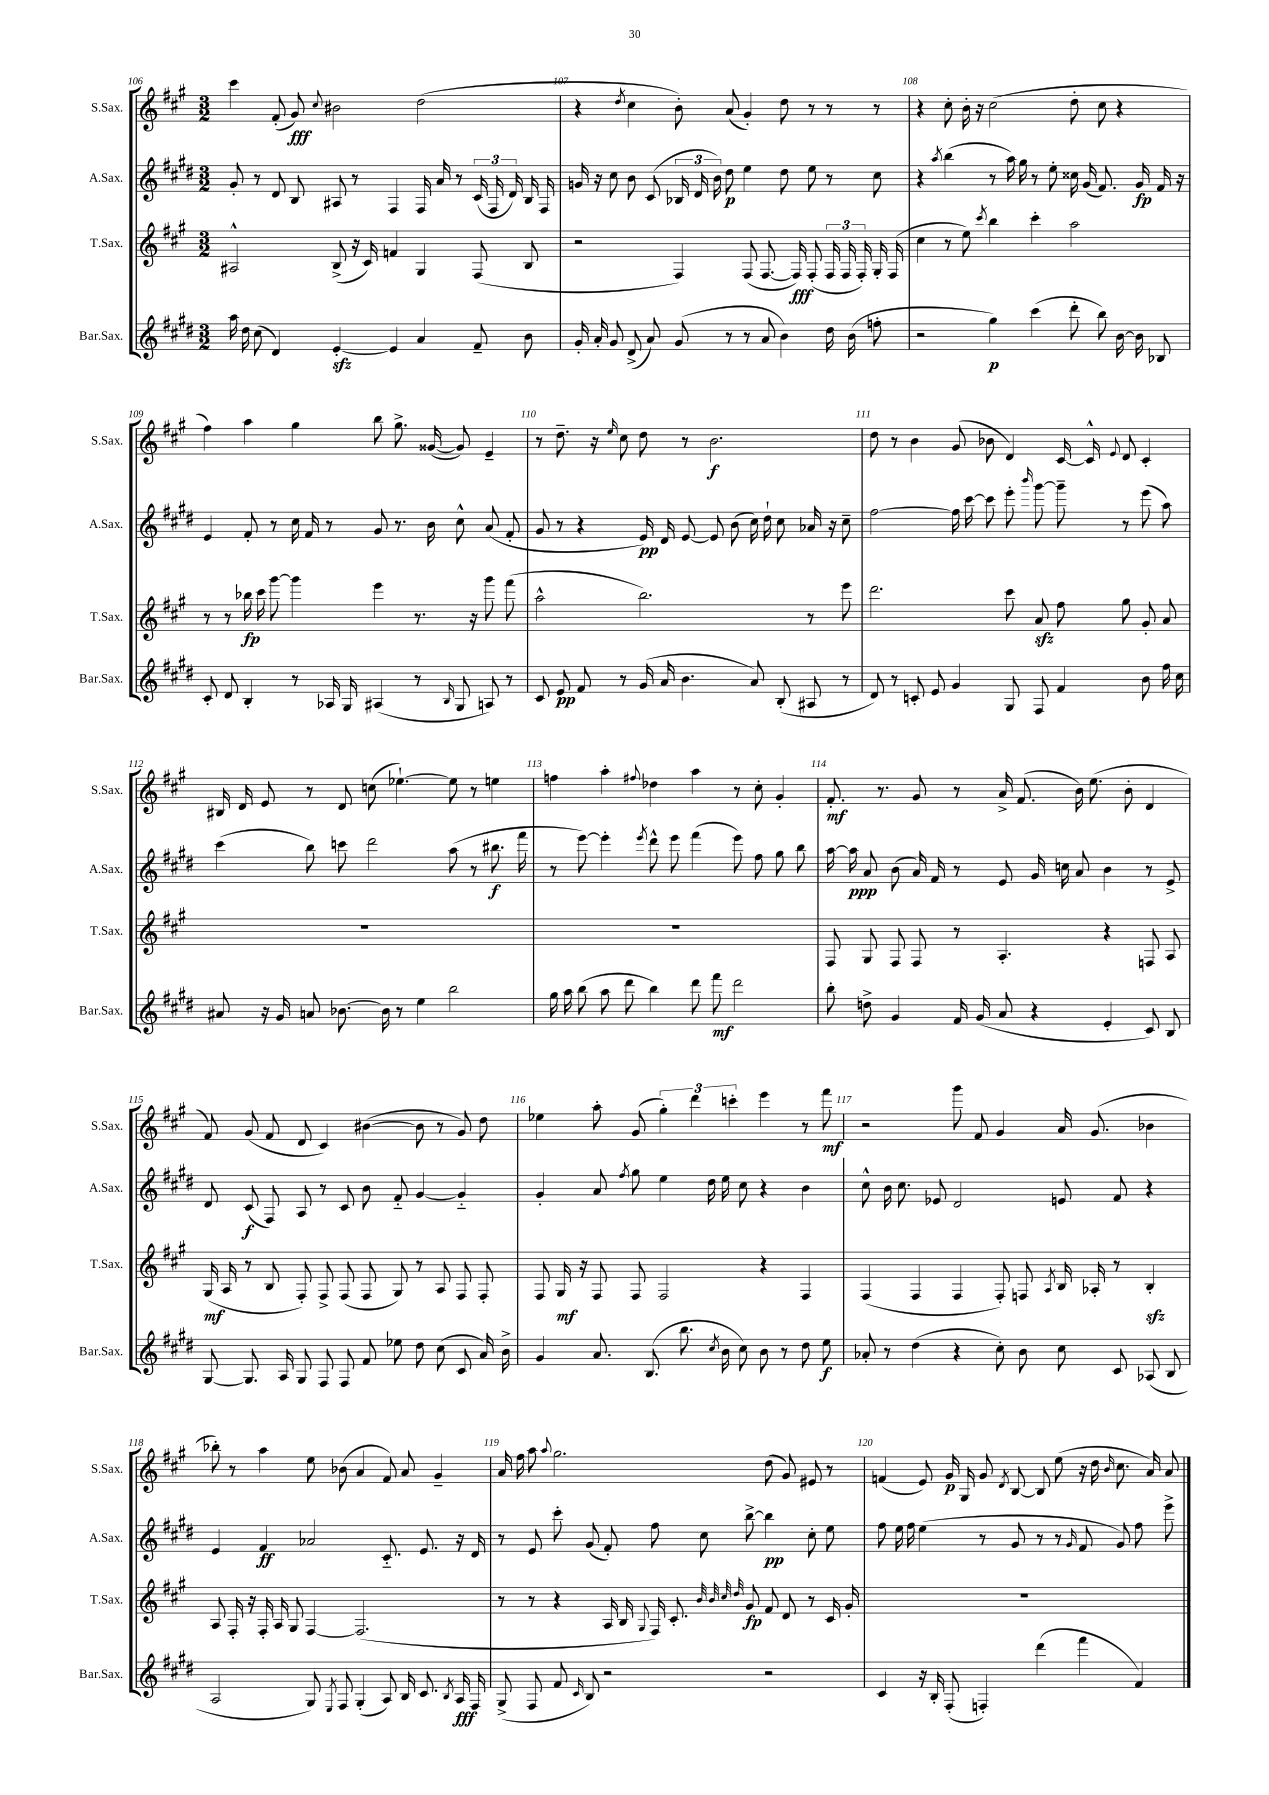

**kern	**kern	**kern	**kern
*staff4	*staff3	*staff2	*staff1
*clefG2	*clefG2	*clefG2	*clefG2
*k[f#c#g#d#]	*k[f#c#g#]	*k[f#c#g#d#]	*k[f#c#g#]
*M3/2	*M3/2	*M3/2	*M3/2
16aa\	2A#^^/	8g#'/	4ccc#\
16dd#\	.	.	.
(8cc#\	.	8r	.
4d#/)	.	8d#/	(8f#'/
.	.	8B/	8g#/)
.	.	.	8qqcc#/
[4e'/	(8B^/	8A#/	2b#\
.	16r	8r	.
.	16c#/)	.	.
4e/]	4f/	4F#/	.
4a/	4G#/	16F#/	(2dd\
.	.	16a/	.
.	.	8r	.
8f#~/	(8F#/	(24c#/	.
.	.	24F#/	.
.	.	24d#/)	.
8b\	8B/	16B/	.
.	.	16F#/	.
=	=	=	=
16g#'/	2r	16g/	4r
16a'/	.	16r	.
8g#/	.	8cc#\	.
.	.	.	8qdd/
(8d#^/	.	8b\	4cc#\
8a/)	.	(8c#/	.
(8g#/	4F#/)	24B-/	8b'\)
.	.	24d#/	.
.	.	24b\)	.
8r	.	8dd#\	(8a/
8r	(8F#/	4ee\	4g#'/)
8a/	[8.F#/	.	.
4b\)	.	8dd#\	8dd\
.	16F#/])	.	.
.	(8F#'/	8ee\	8r
16dd#\	24F#/	8r	8r
.	24F#/	.	.
(16b\	.	.	.
.	24F#'/)	.	.
8ff'\	16G#'/	8cc#\	8r
.	(16F#/	.	.
=	=	=	=
2r	4cc#\	4r	4r
.	.	8qaa/	.
.	8r	(4bb\	8cc#'\
.	8ee\)	.	16b'\
.	.	.	16r
.	8qccc#/	.	.
4gg#\)	4bb\	8r	(2cc#\
.	.	16aa\)	.
.	.	16gg#\	.
(4ccc#\	4ccc#'\	8r	.
.	.	8ee'\	.
8ddd#'\	2aa\	16cc##\	8dd'\
.	.	(16g#/	.
8bb\)	.	8.f#/)	8cc#\
[16b\	.	.	4r
16b\]	.	16g#/	.
8B-/	.	16f#/	.
.	.	16r	.
=	=	=	=
8c#'/	8r	4e/	4ff#\)
8d#/	8r	.	.
4B'/	16bb-\	8f#'/	4aa\
.	16ccc#\	.	.
.	[8ggg#\	8r	.
8r	4ggg#\]	16cc#\	4gg#\
.	.	16f#/	.
16A-/	.	8r	.
16G#/	.	.	.
(4A#/	4eee\	8g#/	8bb\
.	.	8.r	8.gg#^\
8r	8.r	.	.
.	.	16b\	([16g##/
16qqB/	.	.	.
8G#/	.	8cc#^^\	8g##/])
.	16r	.	.
8A/)	8ggg#\	(8a/	4e~/
8r	(8fff#\	8f#'/	.
=	=	=	=
8c#/	2aa^^\	8g#/	8r
8e/	.	8r	8.dd~\
8f#/	.	4r	.
.	.	.	16r
.	.	.	16qqee/
8r	.	.	8cc#\
(16g#/	2.bb\)	16e/)	8dd\
16a/	.	16d#/	.
4.b\	.	[8e/	8r
.	.	8e/]	2.b\
.	.	(8b\	.
8a/)	.	16cc#\)	.
.	.	16dd#`\	.
(8B'/	.	8cc#\	.
8A#/	8r	16a-/	.
.	.	16r	.
8r	8eee\	8cc#~\	.
=	=	=	=
8d#/)	2.ddd\	[2ff#\	8dd\
8r	.	.	8r
8c'/	.	.	4b\
8e/	.	.	.
4g#/	.	16ff#\]	(8g#/
.	.	[16ccc#\	.
.	.	8ccc#\]	8b-\
8G#/	8ccc#\	8eee'\	4d/)
.	.	16qqbbb/	.
8F#/	8a/	[8ggg#\	.
4f#/	8ff#\	8ggg#~\]	[16c#/
.	.	.	16c#^^/]
.	.	.	8qqe/
.	8gg#\	8r	8d/
8b\	8g#'/	(8eee\	4c#'/
16ff#\	8a/	8aa\)	.
16cc#\	.	.	.
=	=	=	=
8a#/	1.r	(4ccc#\	16B#/
.	.	.	16d/
16r	.	.	8e/
16g#/	.	.	.
8a/	.	8bb\)	8r
[8.b-\	.	8ccc\	8d/
.	.	2ddd#\	(8cc\
16b-\]	.	.	.
8r	.	.	[4.ee-`\)
4ee\	.	.	.
2bb\	.	(8aa\	8ee-\]
.	.	8r	8r
.	.	8.bb#\	4ee\
.	.	16fff#\	.
=	=	=	=
16gg#\	1.r	8r	4ff\
16aa\	.	.	.
(8bb\	.	[8eee\)	.
8aa\	.	4eee'\]	4aa'\
8ddd#\	.	.	.
.	.	8qeee/	8qqff#/
4bb\)	.	8ddd#^^\	4dd-\
.	.	8eee\	.
8ddd#\	.	(4fff#\	4aa\
8fff#\	.	.	.
2ddd#\	.	8eee\)	8r
.	.	8ff#\	8cc#'\
.	.	8gg#\	4g#'/
.	.	8bb\	.
=	=	=	=
8bb'\	8F#/	[16aa\	8.f#'/
.	.	16aa\]	.
8dd^\	8G#/	8a/	.
.	.	.	8.r
4g#/	8F#/	(8b\	.
.	8F#/	16a/)	8g#/
.	.	16f#/	.
16f#/	8r	8r	8r
(16g#/	.	.	.
8a/	4.A'/	8e/	16a^/
.	.	.	(8.f#/
4r	.	16g#/	.
.	.	16cc\	.
.	.	8a/	16b\)
.	.	.	(8.ee\
4e'/	4r	4b\	.
.	.	.	8b'\
8c#/)	8F/	8r	4d/
8B/	8A/	8e^/	.
=	=	=	=
[8G#/	(16G#/	8d#/	8f#/)
.	16A/	.	.
8.G#/]	8r	(8c#/	(8g#/
.	8B/	8F#/)	8f#/
16A/	.	.	.
8G#/	8F#'/)	8A/	8d/
8F#/	8F#^/	8r	4c#/)
8F#/	(8F#/	8c#/	.
8f#/	8F#/	8b\	([4b#\
8ee-\	8G#/)	8f#'~/	.
8dd#\	8r	[4g#/	8b#\]
(8cc#\	8A/	.	8r
8c#/	8F#/	4g#'~/]	8g#/)
16a/)	8F#'/	.	8dd\
16b^\	.	.	.
=	=	=	=
4g#/	8F#/	4g#'/	4ee-\
.	16G#/	.	.
.	16r	.	.
8.a/	8F#/	8a/	8aa'\
.	.	8qff#/	.
.	8F#/	8gg#\	(8g#/
(8.B/	.	.	.
.	2F#/	4ee\	6gg#'\)
8.bb\	.	.	.
.	.	.	6ddd\
.	.	16dd#\	.
8qcc#/	.	.	.
16b\	.	16ee\	.
.	.	.	6ccc'\
8cc#\)	.	8cc#\	.
8b\	4r	4r	4eee\
8r	.	.	.
8dd#\	4F#/	4b\	8r
8ee\	.	.	8fff#\
=	=	=	=
8a-'/	(4F#/	8cc#^^\	2r
8r	.	16b\	.
.	.	8.cc#\	.
(4dd#\	4F#/	.	.
.	.	8e-/	.
4r	4F#/	2d#/	8ggg#\
.	.	.	8f#/
8cc#'\)	8F#'/)	.	4g#/
8b\	8F/	.	.
.	8qA/	.	.
8cc#\	16B/	8e/	16a/
.	16A-'/	.	(8.g#/
8c#/	8r	8f#/	.
(8A-/	4B'/	4r	4b-\
8B/	.	.	.
=	=	=	=
2A/	8A/	4e/	8bb-'\)
.	16F#'/	.	8r
.	16r	.	.
.	16F#'/	4f#/	4aa\
.	16A/	.	.
.	8G#/	.	.
8G#/)	[4F#/	2a-/	8ee\
8qE/	.	.	.
8F#/	.	.	(8b-\
(4G#'/	(2.F#/]	.	4a/
8A/)	.	8.c#'~/	8f#/)
16B/	.	.	8a/
8.c#/	.	8.e/	.
.	.	.	4g#~/
8qB/	.	.	.
16A/	.	16r	.
16F#/	.	16d#/	.
=	=	=	=
(8G#^/	8r	8r	16a/
.	.	.	16ff#\
8F#/	8r	8e/	8aa\
.	.	.	8qqaa/
8f#/	4r	8ccc#'\	2.gg#\
16qqc#/	.	.	.
8B/)	.	(8g#/	.
2r	16A/	8f#'/)	.
.	16B/	.	.
.	8qqG#/	.	.
.	16F#/)	8ff#\	.
.	8.c#'/	.	.
.	.	8cc#\	.
.	32qqb/	.	.
.	32qqb/	.	.
.	32qqcc#/	.	.
.	32qqdd/	.	.
.	8g#/	[8bb^\	.
2r	8f#/	4bb\]	(8dd\
.	8d/	.	8g#/)
.	8r	8cc#'\	8e#/
.	16c#/	8ee\	8r
.	16g#'/	.	.
=	=	=	=
4c#/	1.r	8ff#\	(4f/
.	.	16ee\	.
.	.	16ff#\	.
16r	.	(4ee\	8e/)
16B'/	.	.	.
(8F#'/	.	.	16g#/
.	.	.	16G#/
4F'/)	.	8r	8g#/
.	.	.	8qd/
.	.	8g#/	[8B/
(4ddd#\	.	8r	8B/]
.	.	8r	(8ee\
.	.	16qqg#/	.
4fff#\	.	8f#/	16r
.	.	.	16dd\
.	.	.	16qqb/
.	.	8g#/)	8.cc#\
4f#/)	.	8ff#\	.
.	.	.	16a/)
.	.	8eee^\	8a/
==	==	==	==
*-	*-	*-	*-
